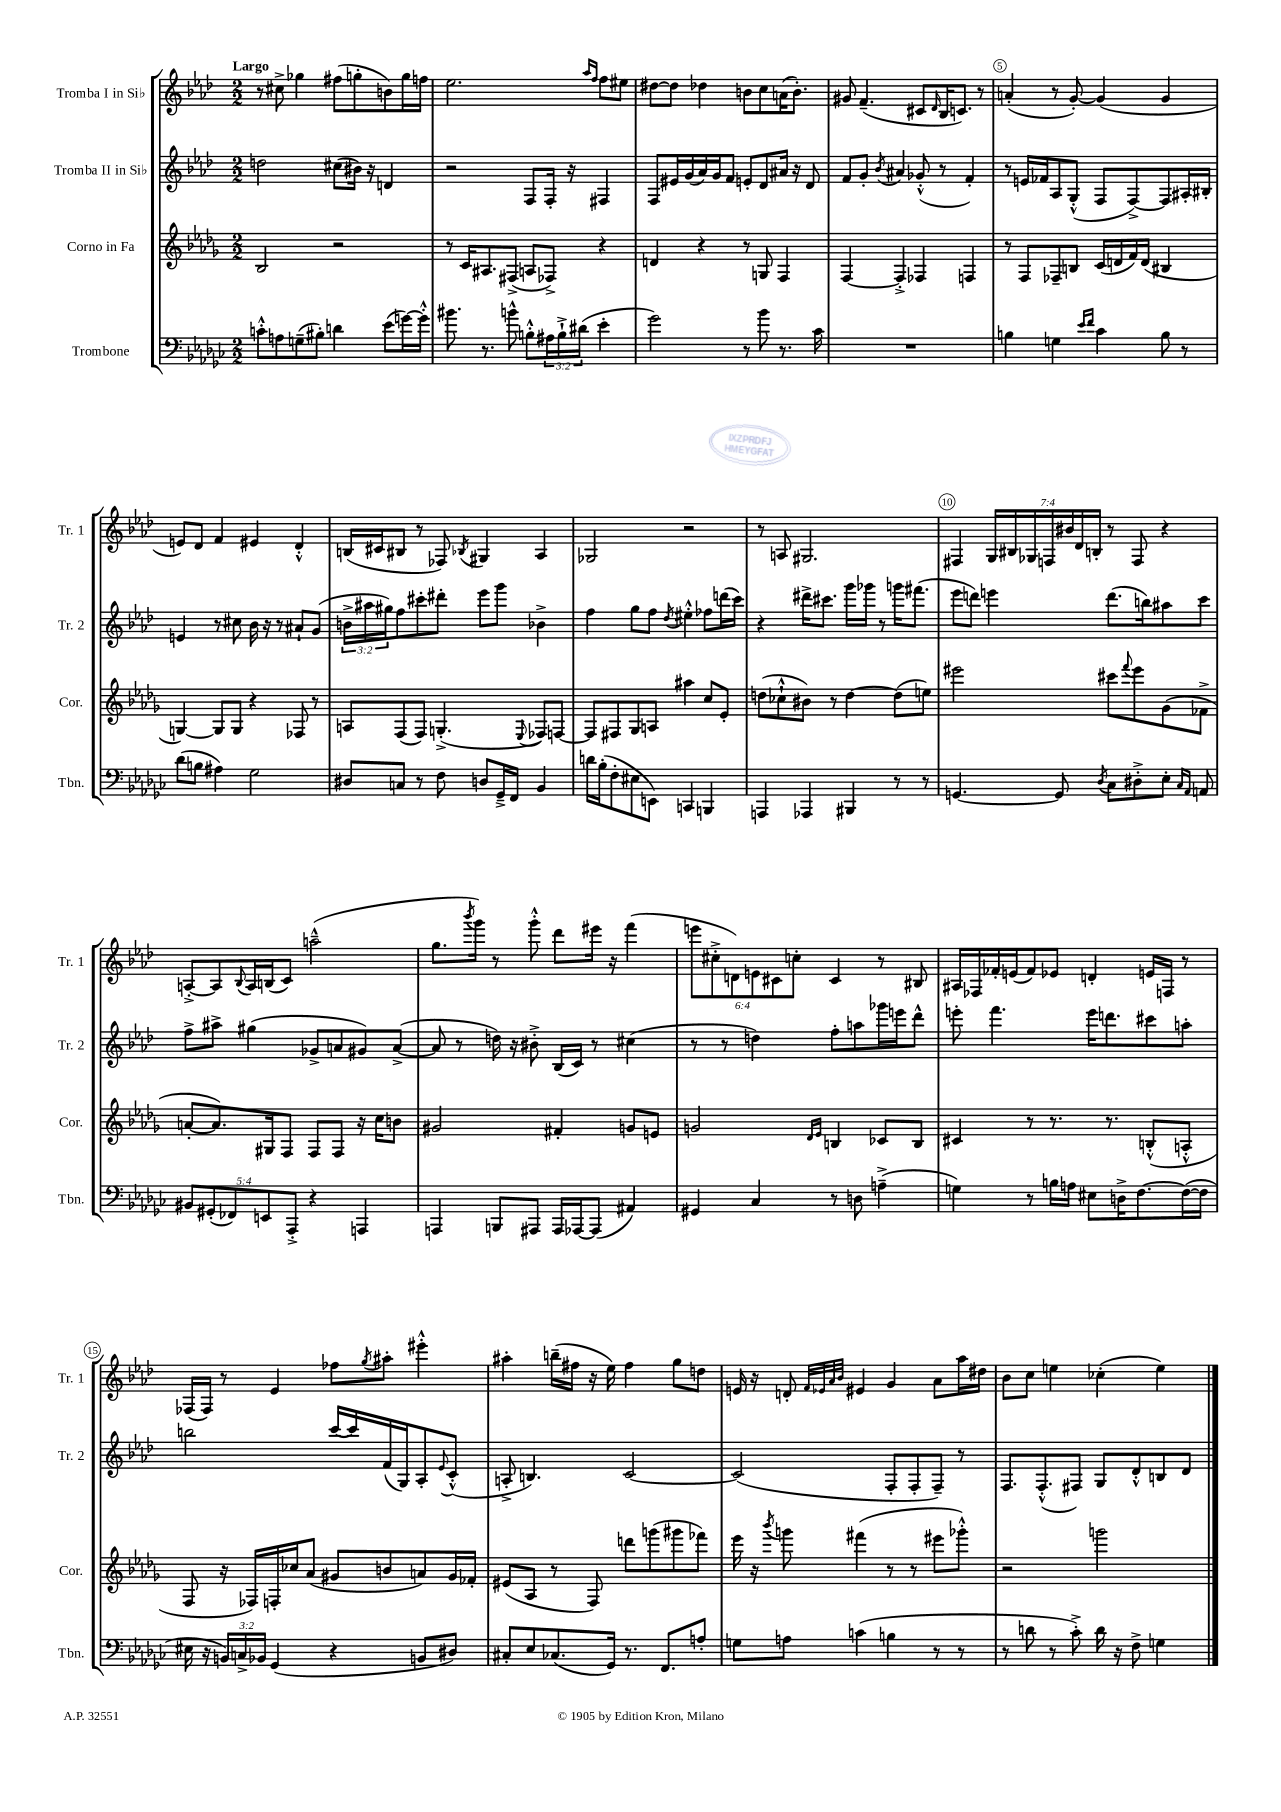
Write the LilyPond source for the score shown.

<<
\new StaffGroup <<
\new Staff = "s0" \with { instrumentName = "Tromba I in Sib" shortInstrumentName = "Tr. 1" } {
    \clef treble \key aes \major \numericTimeSignature \time 2/2 \override Staff.TupletNumber.text = #tuplet-number::calc-fraction-text \tempo "Largo"
    r8 cis''8-> ges''4 fis''8( g''8-. b'8) g''16 f''16 |
    ees''2. \grace { aes''16 f''16 } f''8 eis''8 |
    dis''8~ dis''8 des''4 b'8 c''8 a'16( b'8.-.) |
    gis'8 f'4.--( cis'8 \grace { des'16 } bes16 c'8.) r8 |
    a'4-.( r8 g'8~-.) g'4( g'4 |
    e'8) des'8 f'4 eis'4 des'4-.-^ |
    b16( cis'16 bis8 r8 fes8) \acciaccatura { bes8 } gis4 aes4 |
    ges2 r2 |
    r8 a8 gis2. |
    fis4 \tuplet 7/4 { g16 bis16 ges16 f16 bis'16 des'16 b16-. } r8 f8 r4 |
    a8~-.-> a8 \appoggiatura { bes8 } a16 b16( c'8) a''2---^( |
    g''8. \acciaccatura { bes'''8 } g'''16) r8 g'''8-.-^ des'''8 eis'''16 r16 f'''4( |
    \tuplet 6/4 { e'''8 cis''8-.-> d'8) e'8 cis'8 c''8-. } cis'4 r8 bis8 |
    ais16 fes16 fes'16-. e'16( fes'8) ees'8 d'4-. e'16 f16 r8 |
    fes16( fes16) r8 ees'4 fes''8 \acciaccatura { g''8 } ais''8-. eis'''4-.-^ |
    ais''4-. b''16--( fis''16 r16 ees''16) fis''4 g''8 d''8 |
    e'16 r16 d'8-. \grace { f'32 ees'32 aes'32 bes'32 } eis'4 g'4 aes'8 aes''16 dis''16 |
    bes'8 c''8 e''4 ces''4-.( e''4) \bar "|." |
}
\new Staff = "s1" \with { instrumentName = "Tromba II in Sib" shortInstrumentName = "Tr. 2" } {
    \clef treble \key aes \major \numericTimeSignature \time 2/2 \override Staff.TupletNumber.text = #tuplet-number::calc-fraction-text
    d''2 cis''8( bis'16) r16 d'4 |
    r2 f8 f16-. r16 fis4 |
    f8 eis'16 g'16( aes'16) g'16 f'8 e'8-. des'8 ais'16 r16 des'8 |
    f'8 g'8-. \acciaccatura { bes'8 } ais'4 ges'8-.-^( r8 f'4-.) |
    r8 e'16 fes'16 aes8 g8-.-^( f8 f8~->) f8 ais16-. bis16-. |
    e'4 r8 cis''8 bes'16 r16 r8 ais'8-! g'8( |
    \tuplet 3/2 { b'16-> ais''16 gis''16) } f''8 cis'''8-. dis'''8-. ees'''8 g'''8 bes'4-> |
    f''4 g''8 f''8 \acciaccatura { des''8 } eis''4-.-^ fes''8 d'''16( c'''16) |
    r4 dis'''16-> cis'''8. g'''16 ges'''16 r8 g'''16 fis'''8.( |
    ees'''8 d'''8) e'''4 d'''8.( b''16) ais''8 c'''8 |
    f''8-> ais''8-> gis''4( ges'8-> a'8 gis'8) a'8~->( |
    a'8 r8 d''16) r16 bis'8-.-> bes16( c'16) r8 cis''4( |
    r8 r8 d''4) f''8-. a''8 ges'''16 e'''16 des'''8-^ |
    e'''8-. f'''4. e'''16 d'''8. cis'''8 a''8-. |
    b''2 c'''16~ c'''16 f'16( g16) aes8-. \appoggiatura { ees'8 } c'8-.-^( |
    a8-.-> b4.) c'2~ |
    c'2( f8-. f8-. f8--) r8 |
    f8. f8.-.-^( fis8) g8 des'8-.-^ b8 des'8 \bar "|." |
}
\new Staff = "s2" \with { instrumentName = "Corno in Fa" shortInstrumentName = "Cor." } {
    \clef treble \key des \major \numericTimeSignature \time 2/2
    bes2 r2 |
    r8 c'16 ais8. fis8->( a8 fes8->) r4 |
    d'4 r4 r8 g8 f4 |
    f4~ f4-.-> fes4 f4 |
    r8 f8 fes8-- b8 c'16( d'16 f'16) d'16( bis4 |
    g4~) g8 g8 r4 fes8 r8 |
    a8 f8( f8) g4.-.->( \appoggiatura { ees8 } fes8) f8~ |
    f8 fis8 ges8 a8 ais''4 c''8 ees'8-. |
    d''8( ces''8-!-^ bis'8) r8 d''4~ d''8( e''8) |
    eis'''2 cis'''8 \appoggiatura { f'''8 } eis'''8 ges'8( fes'8-> |
    a'8~-. a'8.) gis16 f8 f8 f8 r16 c''16 b'8 |
    gis'2 fis'4-. g'8 e'8 |
    g'2 \grace { des'16 ees'16 } b4 ces'8 b8 |
    cis'4 r8 r8. r8. b8-.-^( a8-.-^ |
    f8 r16 fes16) f16-. ces''16 aes'8( gis'8 b'8 a'8) gis'16 fes'16-. |
    eis'8( aes8 r8 f8) d'''8 g'''8( gis'''8 fes'''8) |
    ees'''16 r16 \acciaccatura { bes'''8 } g'''8 fis'''4( r8 r8 eis'''8 ges'''8-.-^) |
    r2 g'''2 \bar "|." |
}
\new Staff = "s3" \with { instrumentName = "Trombone" shortInstrumentName = "Tbn." } {
    \clef bass \key ges \major \numericTimeSignature \time 2/2 \override Staff.TupletNumber.text = #tuplet-number::calc-fraction-text
    c'8-.-^ a8 g8--( bis8-.) d'4 ees'8( g'16~) g'16-.-^ |
    bis'8. r8. b'8-^ b8-.-^ \tuplet 3/2 { ais16 b16-!-> dis'16( } ees'4-. |
    ges'2) r8 bes'8 r8. ces'16 |
    R1 |
    b4 g4 \grace { ees'16 f'16 } ces'4 b8 r8 |
    des'8( b8 ais4) ges2 |
    dis8 c8 r8 f8 d8 ges,16---> f,16 bes,4 |
    d'16 bes16-.( f8-. eis8 e,8) c,4 b,,4 |
    a,,4 aes,,4 bis,,4 r8 r8 |
    g,4.~ g,8 \acciaccatura { des8 } ces8 dis8-.-> ees8-. \grace { ces16 aes,16 } a,8 |
    \tuplet 5/4 { bis,8 gis,8-.( fes,8) e,8 aes,,8-.-> } r4 a,,4 |
    a,,4 b,,8 ais,,8 ais,,16 aes,,16~ aes,,8( ais,4) |
    gis,4 ces4 r8 d8 a4--->( |
    g4) r8 b16 a16 eis8 d16-> f8.~ f16~( f16 |
    eis16 r16 \tuplet 3/2 { b,16) c16-> bes,16 } ges,4( r4 b,8 dis8) |
    cis8-. ees8 ces8.( ges,16) r8. f,8. a8-. |
    g8 a8 c'4( b4 r8 r8 |
    r8 d'8 r8 ces'8-.->) d'16 r16 f8-> g4 \bar "|." |
}
>>
>>
\layout { \context { \Score \override BarNumber.break-visibility = ##(#f #t #t) barNumberVisibility = #(every-nth-bar-number-visible 5) \override BarNumber.stencil = #(make-stencil-circler 0.1 0.3 ly:text-interface::print) } }
